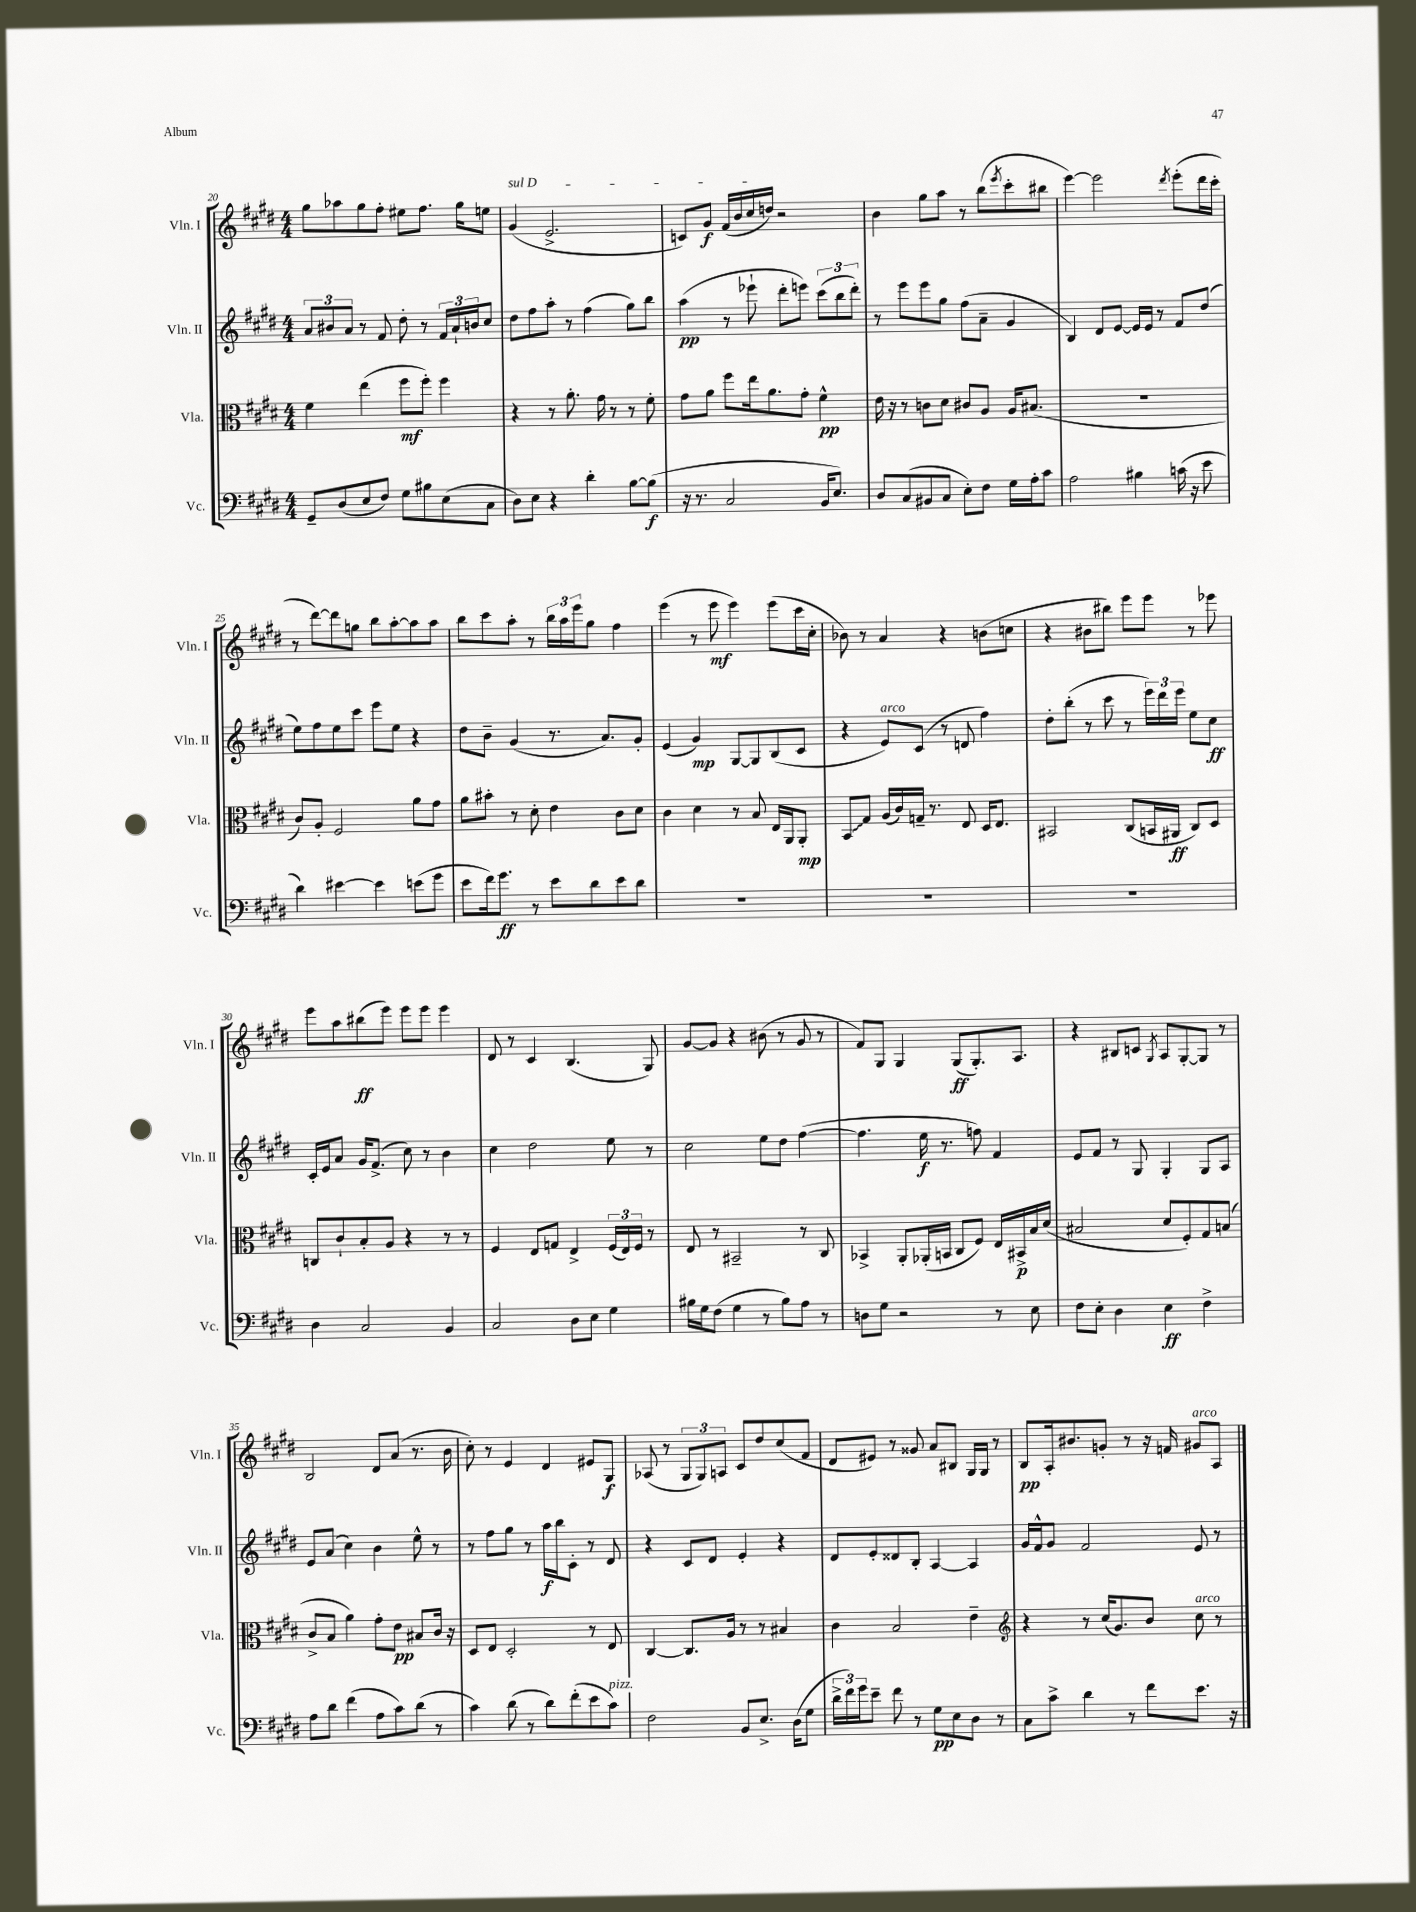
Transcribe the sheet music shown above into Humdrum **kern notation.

**kern	**kern	**kern	**kern
*staff4	*staff3	*staff2	*staff1
*clefF4	*clefC3	*clefG2	*clefG2
*k[f#c#g#d#]	*k[f#c#g#d#]	*k[f#c#g#d#]	*k[f#c#g#d#]
*M4/4	*M4/4	*M4/4	*M4/4
8GG#~	4f#	12a	8gg#
.	.	12b#	.
(8D#	.	.	8aa-
.	.	12a	.
8E	(4ee	8r	8gg#
8F#)	.	8f#	8ff#'
8G#	8ff#	8dd#'	8ee#
8B#	8ff#')	8r	8.ff#
(8E	4ff#	24f#	.
.	.	24a`	.
.	.	.	16gg#
.	.	24b	.
8C#	.	8cc#	8ee
=	=	=	=
8D#)	4r	8dd#	(4g#
8E	.	8ff#	.
4r	8r	8aa'	2.e^
.	8.a'	8r	.
4d#'	.	(4ff#	.
.	16g#	.	.
.	8r	.	.
[8B	8r	8gg#)	.
(8B]	8f#'	8bb	.
=	=	=	=
16r	8g#	(4aa	8c)
8.r	.	.	.
.	8a	.	8g#
2C#	8ff#	8r	(16f#
.	.	.	16b
.	16ee	8eee-`	16cc#
.	8.a	.	16dd)
.	.	8ddd#'	2r
.	8g#'	8eee)	.
16BB	4f#^^	(12ccc#	.
8.E)	.	.	.
.	.	12bb	.
.	.	12ddd#')	.
=	=	=	=
8D#	16e	8r	4b
.	16r	.	.
(8C#	8r	8eee	.
8BB#	8c	8eee	8gg#
8C#	8d#	8gg#	8aa
8E')	8c#	(8ff#	8r
8F#	8A	8a~	(8bb
.	.	.	8qeee
16G#	16A	4g#	8ccc#'
16A'	(8.B#	.	.
8c#	.	.	8bb#
=	=	=	=
2A	1r	4B)	[4eee)
.	.	8d#	2eee]
.	.	[8e	.
4B#	.	16e]	.
.	.	16e	.
.	.	8r	.
.	.	.	8qddd#
(16c	.	8f#	(8eee'
16r	.	.	.
8e	.	(8dd#	16ddd#
.	.	.	16ccc#'
=	=	=	=
4d#)	8c#)	8ee)	8r
.	8A'	8ff#	[8ddd#)
[4e#	2F#	8ee	8ddd#]
.	.	8ccc#	8gg
4e#]	.	8eee	8bb
.	.	8ee	[8aa'
(8e	8a	4r	8aa]
8g#	8g#	.	8aa
=	=	=	=
8e	8a	8dd#	8bb
16f#)	8b#'	8b~	8ccc#
8.g#	.	.	.
.	8r	(4g#	8aa'
8r	8d#'	.	8r
8e	4e	8.r	24bb
.	.	.	24aa
.	.	.	24eee
8d#	.	.	8gg#
.	.	8.a)	.
8e	8c#	.	4ff#
8d#	8d#	8g#'	.
=	=	=	=
1r	4c#	(4e	(4eee
.	4d#	4g#)	8r
.	.	.	8eee
.	8r	[8G#	4eee)
.	8B	8G#]	.
.	16E	(8B	(8eee
.	16AA	.	.
.	8AA'	8c#	16ccc#
.	.	.	16cc#'
=	=	=	=
1r	8BB	4r	8b-)
.	8G#	.	8r
.	(16A	8e)	4a
.	16c#)	.	.
.	16G~	(8c#	.
.	8.r	.	.
.	.	8r	4r
.	8E	8d	.
.	16D#	4ff#)	(8b
.	8.E	.	.
.	.	.	8cc
=	=	=	=
1r	2BB#	8dd#'	4r
.	.	(8bb'	.
.	.	8r	8b#
.	.	8ccc#	8bb#)
.	(8C#	8r	8eee
.	16BB	24eee)	8eee
.	.	24ddd#	.
.	16AA#	.	.
.	.	24eee	.
.	8C#)	8ee	8r
.	8D#	8cc#	8eee-
=	=	=	=
4D#	8C	16c#'	8eee
.	.	16e	.
.	8c#`	8a	8aa
2C#	8B'	16g#	(8bb#
.	.	(8.f#^	.
.	8A	.	8eee)
.	4r	8cc#)	8eee
.	.	8r	8eee
4BB	8r	4b	4eee
.	8r	.	.
=	=	=	=
2C#	4F#	4cc#	8d#
.	.	.	8r
.	8E	2dd#	4c#
.	8G	.	.
8D#	4E^	.	(4.B
8E	.	.	.
4G#	(24F#	8ee	.
.	24E)	.	.
.	24F#	.	.
.	8r	8r	8G#)
=	=	=	=
16B#	8E	2cc#	[8g#
16G#	.	.	.
(8F#	8r	.	8g#]
4G#	2BB#~	.	4r
8r	.	8ee	(8b#
8B#)	.	8dd#	8r
8A	8r	([4ff#	8g#
8r	8C#	.	8r
=	=	=	=
8D	4BB-^	4.ff#]	8f#)
8G#	.	.	8G#
2r	8AA'	.	4G#
.	(16AA-'	16ee	.
.	16BB	8.r	.
.	8C#	.	(8G#
.	8F#)	8ff)	8.G#')
8r	16E	4f#	.
.	16BB#^	.	8.A
8E	16B	.	.
.	(16d#	.	.
=	=	=	=
8F#	2B#	8e	4r
8E'	.	8f#	.
4D#	.	8r	8B#
.	.	8G#	8c
.	.	.	8qG#
4E	8d#	4G#'	8A
.	8F#')	.	[8G#'
4F#^	8G#	8G#	8G#]
.	(8B	8A	8r
=	=	=	=
8A	8c#^	8e	2B
8d#	8B	(8a	.
(4f#	4a)	4cc#)	.
8A	8g#'	4b	8d#
8c#)	8e	.	(8a
(8d#	8B#	8ee^^	8.r
8r	16c#	8r	.
.	16r	.	16b
=	=	=	=
4c#)	8D#	8r	8cc#')
.	8E	8ff#	8r
(8d#	2D#'	8gg#	4e
8r	.	8r	.
8d#)	.	16aa	4d#
.	.	16bb	.
(8f#'	.	8c#'	.
8e	8r	8r	8e#
8c#)	8E	8d#	8G#
=	=	=	=
2F#	[4C#	4r	(8A-
.	.	.	8r
.	8.C#]	8c#	12G#
.	.	.	12G#)
.	.	8d#	.
.	.	.	12A
.	16A	.	.
8BB	8r	4e'	8c#
8.E^	8r	.	8dd#
.	4B#	4r	(8cc#
(16D#	.	.	.
8G#	.	.	8f#
=	=	=	=
24d#^	4c#	8d#	8d#
24f#)	.	.	.
24g#	.	.	.
8e~	.	8e'	8e#)
8f#	2B	8d##	8r
8r	.	8B'	8g##
8G#	.	[4A	8a
8E	.	.	8B#
8D#	4e~	4A]	16G#
.	.	.	16G#
8r	.	.	8r
=	=	=	=
*	*clefG2	*	*
8C#	4r	16g#	8B
.	.	16f#^^	.
8c#^	.	8g#	16A'
.	.	.	8.b#
4d#	8r	2f#	.
.	(16cc#	.	8g'
.	8.g#)	.	.
8r	.	.	8r
8f#	8b	.	16r
.	.	.	16f
8.e	8cc#	8e	8g#
.	8r	8r	8A
16r	.	.	.
==	==	==	==
*-	*-	*-	*-
